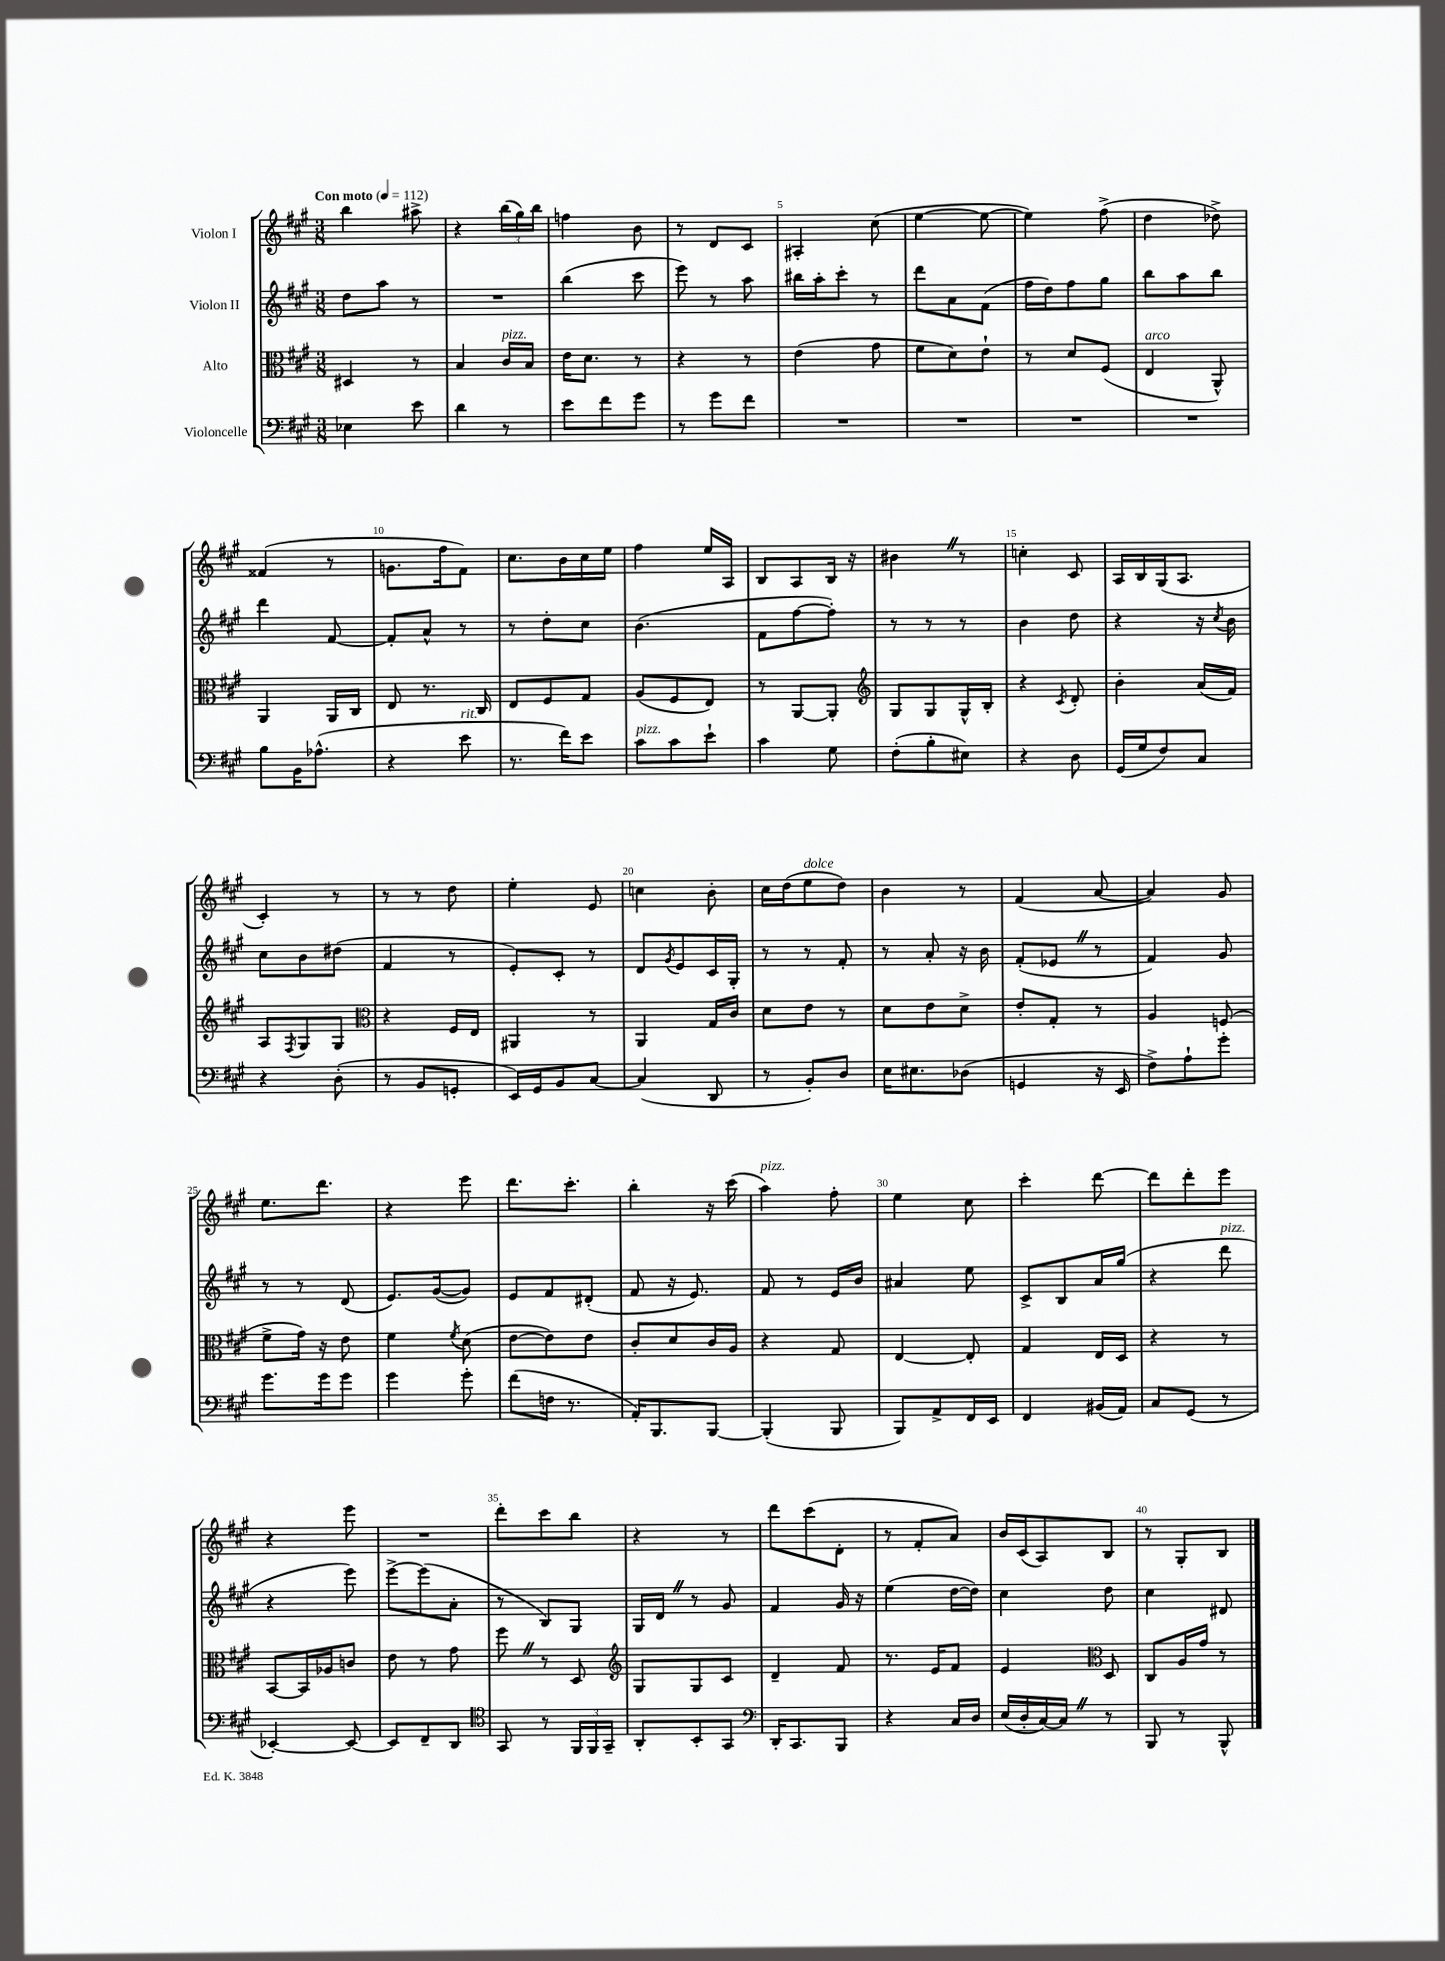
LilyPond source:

<<
\new StaffGroup <<
\new Staff = "s0" \with { instrumentName = "Violon I" } {
    \clef treble \key a \major \numericTimeSignature \time 3/8 \tempo "Con moto" 4 = 112
    b''4 ais''8-> |
    r4 \tuplet 3/2 { b''16( gis''16) b''16 } |
    f''4 b'8 |
    r8 d'8 cis'8 |
    ais4-. cis''8( |
    e''4~ e''8~ |
    e''4) fis''8->( |
    d''4 des''8->) |
    fisis'4( r8 |
    g'8. fis''16 fis'8) |
    cis''8. b'16 cis''16 e''16 |
    fis''4 e''16 a16 |
    b8 a8 b16 r16 |
    bis'4 \once \override BreathingSign.text = \markup { \musicglyph "scripts.caesura.straight" } \breathe r8 |
    c''4-. cis'8 |
    a16 b16 gis16( a8. |
    cis'4-.) r8 |
    r8 r8 d''8 |
    e''4-. e'8 |
    c''4 b'8-. |
    cis''16 d''16( e''8^\markup { \italic "dolce" } d''8) |
    b'4 r8 |
    fis'4( a'8~ |
    a'4) gis'8 |
    e''8. d'''8. |
    r4 e'''8 |
    d'''8. cis'''8.-. |
    b''4-. r16 cis'''16( |
    a''4^\markup { \italic "pizz." }) fis''8-. |
    e''4 cis''8 |
    cis'''4-. d'''8~ |
    d'''8 d'''8-. e'''8 |
    r4 e'''8 |
    R4. |
    d'''8-. cis'''8 b''8 |
    r4 r8 |
    d'''8 cis'''8( d'8-. |
    r8 fis'8-. a'8) |
    b'16 cis'16( a8) b8 |
    r8 gis8-. b8 \bar "|." |
}
\new Staff = "s1" \with { instrumentName = "Violon II" } {
    \clef treble \key a \major \numericTimeSignature \time 3/8
    d''8 a''8 r8 |
    R4. |
    b''4( cis'''8 |
    e'''8) r8 a''8 |
    bis''16 a''16-. cis'''8-. r8 |
    d'''8 a'8 fis'8( |
    fis''16 d''16) fis''8 gis''8 |
    b''8 a''8 b''8 |
    d'''4 fis'8~ |
    fis'8-. a'8-^ r8 |
    r8 d''8-. cis''8 |
    b'4.( |
    fis'8 fis''8~ fis''8-.) |
    r8 r8 r8 |
    b'4 d''8 |
    r4 r16 \acciaccatura { cis''8 } b'16 |
    cis''8 b'8 dis''8( |
    fis'4 r8 |
    e'8-.) cis'8-. r8 |
    d'8 \acciaccatura { gis'8 } e'8 cis'16 gis16-. |
    r8 r8 fis'8-. |
    r8 a'8-. r16 b'16 |
    fis'8-.( ees'8 \once \override BreathingSign.text = \markup { \musicglyph "scripts.caesura.straight" } \breathe r8 |
    fis'4) gis'8 |
    r8 r8 d'8( |
    e'8.) gis'16~( gis'8) |
    e'8 fis'8 dis'8-.( |
    fis'8 r16 e'8.) |
    fis'8 r8 e'16 b'16 |
    ais'4 e''8 |
    cis'8-> b8 a'16 gis''16( |
    r4 d'''8^\markup { \italic "pizz." } |
    r4 e'''8) |
    e'''8~-> e'''8( a'8-. |
    r8 b8) gis8 |
    gis16 d'16 \once \override BreathingSign.text = \markup { \musicglyph "scripts.caesura.straight" } \breathe r8 gis'8 |
    fis'4 gis'16 r16 |
    e''4( d''16~ d''16) |
    cis''4 d''8 |
    cis''4 dis'8 \bar "|." |
}
\new Staff = "s2" \with { instrumentName = "Alto" } {
    \clef alto \key a \major \numericTimeSignature \time 3/8
    dis4 r8 |
    b4 cis'16^\markup { \italic "pizz." } b16 |
    e'16 d'8. r8 |
    r4 r8 |
    e'4( gis'8 |
    fis'8 d'8) e'8-! |
    r8 d'8 fis8( |
    e4^\markup { \italic "arco" } a,8-^) |
    a,4 a,16 cis16 |
    e8 r8. cis16 |
    e8 fis8 gis8 |
    a8( fis8 e8) |
    r8 a,8~ a,8-. |
    \clef treble gis8 gis8 gis16-^ b16-. |
    r4 \acciaccatura { cis'8 } d'8-. |
    b'4-. a'16( fis'16) |
    a8 \acciaccatura { fis8 } gis8 gis8 |
    \clef alto r4 fis16 e16 |
    ais,4 r8 |
    a,4 gis16 cis'16 |
    d'8 e'8 r8 |
    d'8 e'8 d'8-> |
    e'8-. gis8-. r8 |
    a4 f8( |
    fis'8-> gis'16) r16 e'8 |
    fis'4 \acciaccatura { fis'8 } d'8( |
    e'8~ e'8) e'8 |
    cis'8-. d'8 cis'16 a16 |
    r4 gis8 |
    e4~ e8-. |
    gis4 e16 d16 |
    r4 r8 |
    b,8~ b,16 aes16 c'8 |
    e'8 r8 gis'8 |
    fis''8 \once \override BreathingSign.text = \markup { \musicglyph "scripts.caesura.straight" } \breathe r8 d8 |
    \clef treble gis8 gis8 cis'8 |
    d'4-- fis'8 |
    r8. e'16 fis'8 |
    e'4 \clef alto d8 |
    cis8 a16 gis'16 r8 \bar "|." |
}
\new Staff = "s3" \with { instrumentName = "Violoncelle" } {
    \clef bass \key a \major \numericTimeSignature \time 3/8
    ees4 e'8 |
    d'4 r8 |
    e'8 fis'8 gis'8 |
    r8 gis'8 fis'8 |
    R4. |
    R4. |
    R4. |
    R4. |
    b8 b,16 aes8.-^( |
    r4 e'8^\markup { \italic "rit." } |
    r8. fis'16) e'8 |
    cis'8^\markup { \italic "pizz." } cis'8 e'8-! |
    cis'4 gis8 |
    fis8-.( b8-. eis8) |
    r4 d8 |
    gis,16( gis16 fis8) cis8 |
    r4 d8-.( |
    r8 b,8 g,8-. |
    e,16) gis,16 b,8 cis8~ |
    cis4( d,8 |
    r8 b,8-.) d8 |
    e16 eis8. des8( |
    g,4 r16 e,16 |
    fis8->) a8-! gis'8-. |
    gis'8. gis'16 gis'8 |
    gis'4 gis'8-. |
    fis'8( f16 r8. |
    a,16-.) b,,8. b,,8~ |
    b,,4-.( b,,8 |
    b,,8) a,8-> fis,16 e,16 |
    fis,4 bis,16( a,16) |
    cis8 gis,8( r8 |
    ees,4~-.) ees,8~ |
    ees,8 fis,8-- d,8 |
    \clef tenor gis,8 r8 \tuplet 3/2 { fis,16 fis,16 gis,16-- } |
    a,8-. b,8-. gis,8 |
    \clef bass d,16-. cis,8. b,,8 |
    r4 cis16 d16 |
    e16( d16-. cis16~) cis16 \once \override BreathingSign.text = \markup { \musicglyph "scripts.caesura.straight" } \breathe r8 |
    b,,8 r8 b,,8-^ \bar "|." |
}
>>
>>
\layout { \context { \Score \override BarNumber.break-visibility = ##(#f #t #t) barNumberVisibility = #(every-nth-bar-number-visible 5) } }
